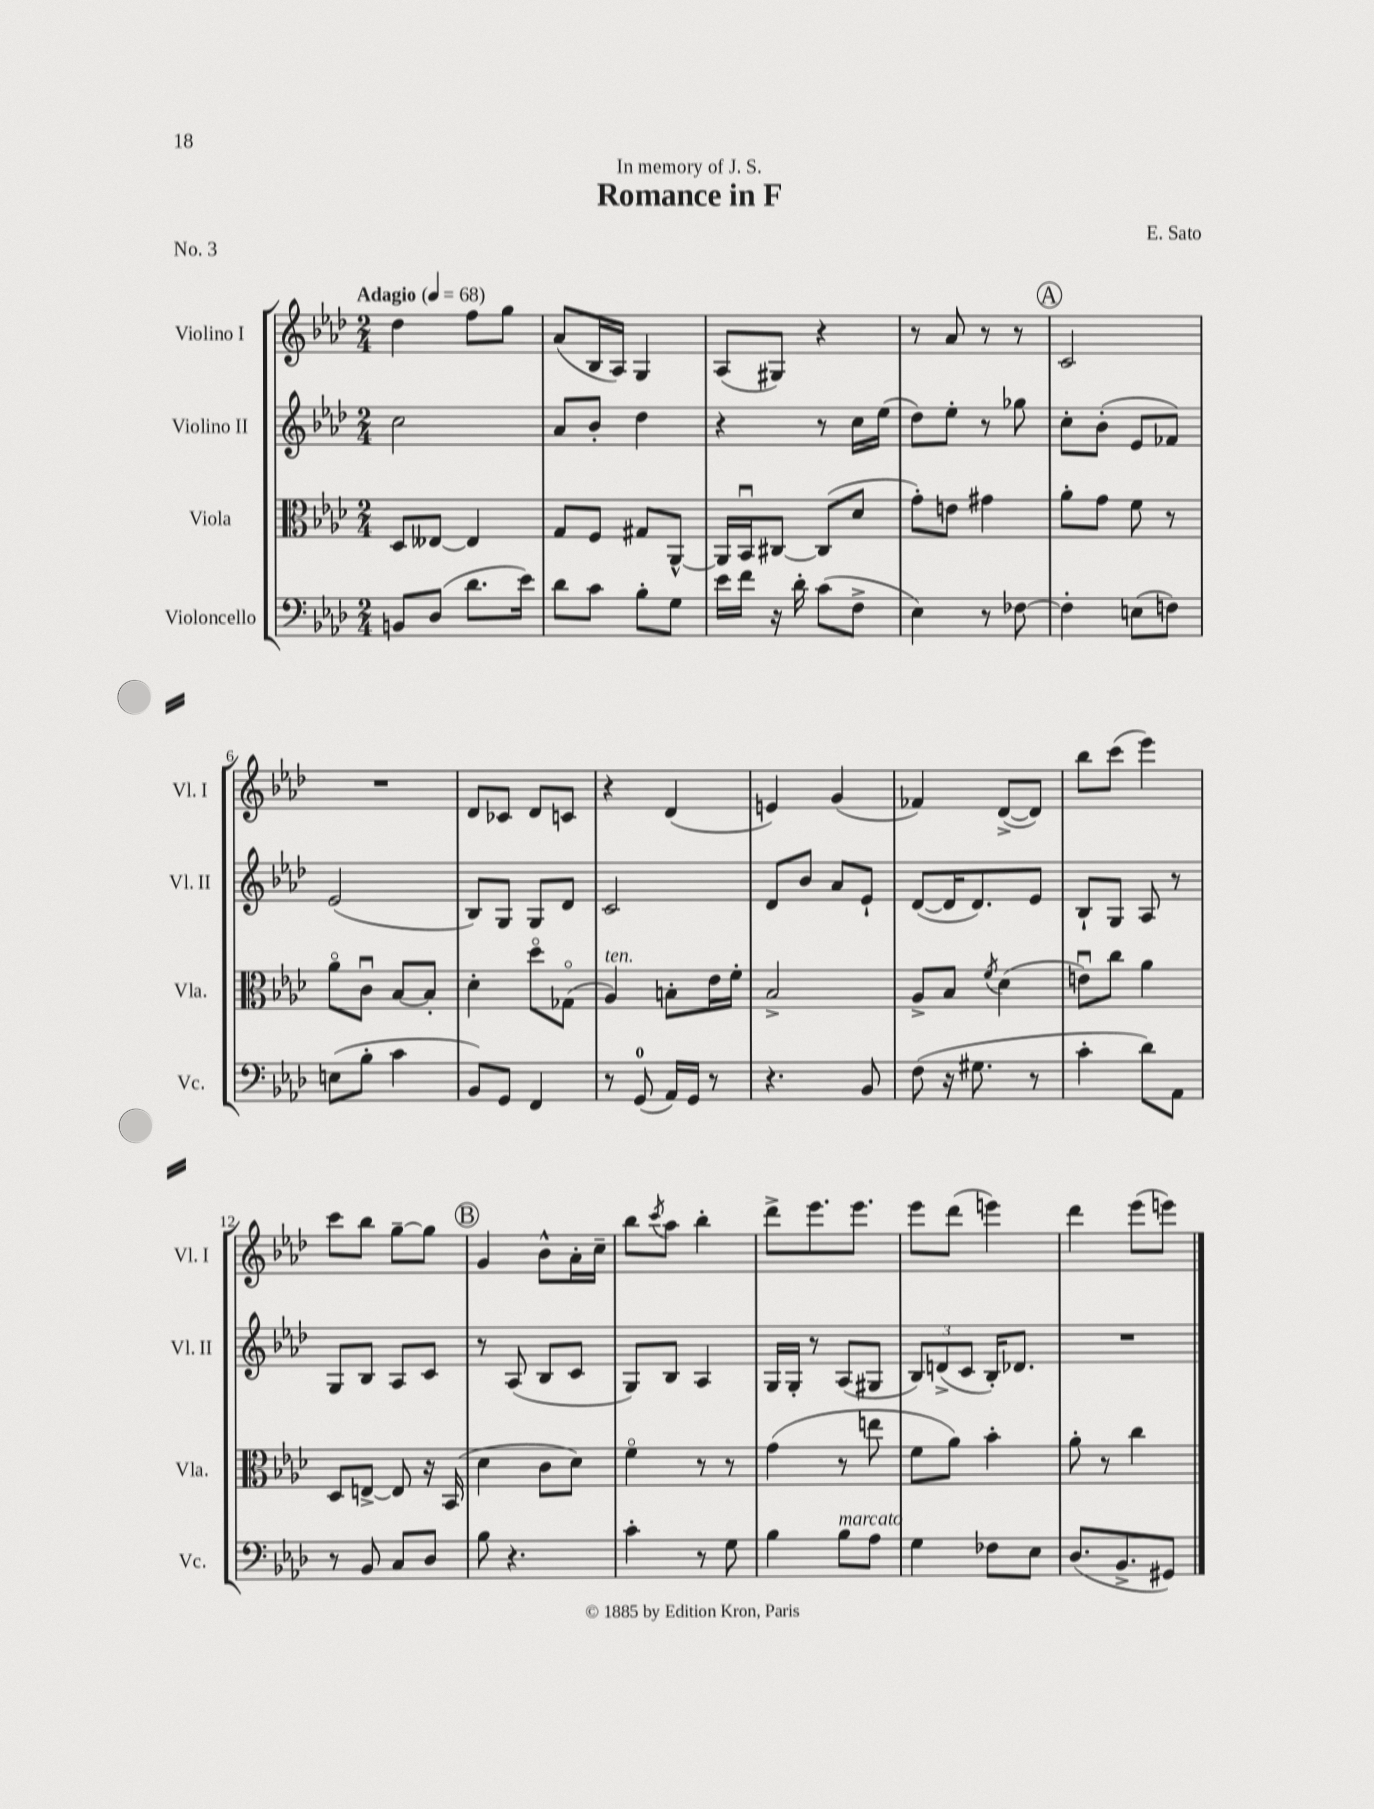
\header { title = "Romance in F" composer = "E. Sato" dedication = "In memory of J. S." piece = "No. 3" }
<<
\new StaffGroup <<
\new Staff = "s0" \with { instrumentName = "Violino I" shortInstrumentName = "Vl. I" } {
    \clef treble \key aes \major \numericTimeSignature \time 2/4 \tempo "Adagio" 4 = 68
    des''4 f''8 g''8 |
    aes'8( bes16 aes16) g4 |
    aes8( gis8) r4 |
    r8 aes'8 r8 r8 |
    \mark \markup { \circle "A" } c'2 |
    R2 |
    des'8 ces'8 des'8 c'8 |
    r4 des'4( |
    e'4) g'4( |
    fes'4) des'8~->( des'8) |
    bes''8 c'''8( ees'''4) |
    c'''8 bes''8 g''8~-- g''8 |
    \mark \markup { \circle "B" } g'4 bes'8-^ aes'16-. c''16-- |
    bes''8 \acciaccatura { c'''8 } aes''8 bes''4-. |
    des'''8-> ees'''8. ees'''8. |
    ees'''8 des'''8( e'''4) |
    des'''4 ees'''8( e'''8) \bar "|." |
}
\new Staff = "s1" \with { instrumentName = "Violino II" shortInstrumentName = "Vl. II" } {
    \clef treble \key aes \major \numericTimeSignature \time 2/4
    c''2 |
    aes'8 bes'8-. des''4 |
    r4 r8 c''16 ees''16( |
    des''8) ees''8-. r8 ges''8 |
    \mark \markup { \circle "A" } c''8-. bes'8-.( ees'8 fes'8) |
    ees'2( |
    bes8) g8 g8 des'8 |
    c'2 |
    des'8 bes'8 aes'8 ees'8-! |
    des'8~( des'16 des'8.) ees'8 |
    bes8-! g8 aes8 r8 |
    g8 bes8 aes8 c'8 |
    \mark \markup { \circle "B" } r8 aes8( bes8 c'8 |
    g8) bes8 aes4 |
    g16 g16-. r8 aes8( gis8 |
    \tuplet 3/2 { bes8) d'8->( c'8 } bes16-.) des'8. |
    R2 \bar "|." |
}
\new Staff = "s2" \with { instrumentName = "Viola" shortInstrumentName = "Vla." } {
    \clef alto \key aes \major \numericTimeSignature \time 2/4
    des8 eeses8~ eeses4 |
    g8 f8 gis8 aes,8~-^ |
    aes,16 bes,16\downbow cis8~ cis8( des'8 |
    g'8-.) e'8 gis'4 |
    \mark \markup { \circle "A" } aes'8-. g'8 f'8 r8 |
    aes'8\flageolet c'8\downbow bes8~ bes8-. |
    des'4-. des''8\flageolet ges8\flageolet( |
    aes4^\markup { \italic "ten." }) b8-. ees'16 f'16-. |
    bes2-> |
    aes8-> bes8 \acciaccatura { f'8 } des'4( |
    e'8\downbow) c''8 aes'4 |
    des8 e8~-> e8 r16 bes,16( |
    \mark \markup { \circle "B" } des'4 c'8 des'8) |
    f'4\flageolet r8 r8 |
    g'4( r8 e''8 |
    f'8 aes'8) bes'4-. |
    aes'8-. r8 c''4 \bar "|." |
}
\new Staff = "s3" \with { instrumentName = "Violoncello" shortInstrumentName = "Vc." } {
    \clef bass \key aes \major \numericTimeSignature \time 2/4
    b,8 des8( des'8. ees'16) |
    des'8 c'8 bes8-. g8 |
    ees'16 f'16 r16 des'16-. c'8( f8-> |
    ees4) r8 fes8~ |
    \mark \markup { \circle "A" } fes4-. e8( f8) |
    e8( bes8-. c'4 |
    bes,8) g,8 f,4 |
    r8 g,8-0( aes,16) g,16 r8 |
    r4. bes,8 |
    f8( r16 gis8. r8 |
    c'4-. des'8) aes,8 |
    r8 bes,8 c8 des8 |
    \mark \markup { \circle "B" } bes8 r4. |
    c'4-. r8 g8 |
    bes4 bes8^\markup { \italic "marcato" } aes8 |
    g4 fes8 ees8 |
    des8.( bes,8.-> gis,8) \bar "|." |
}
>>
>>
